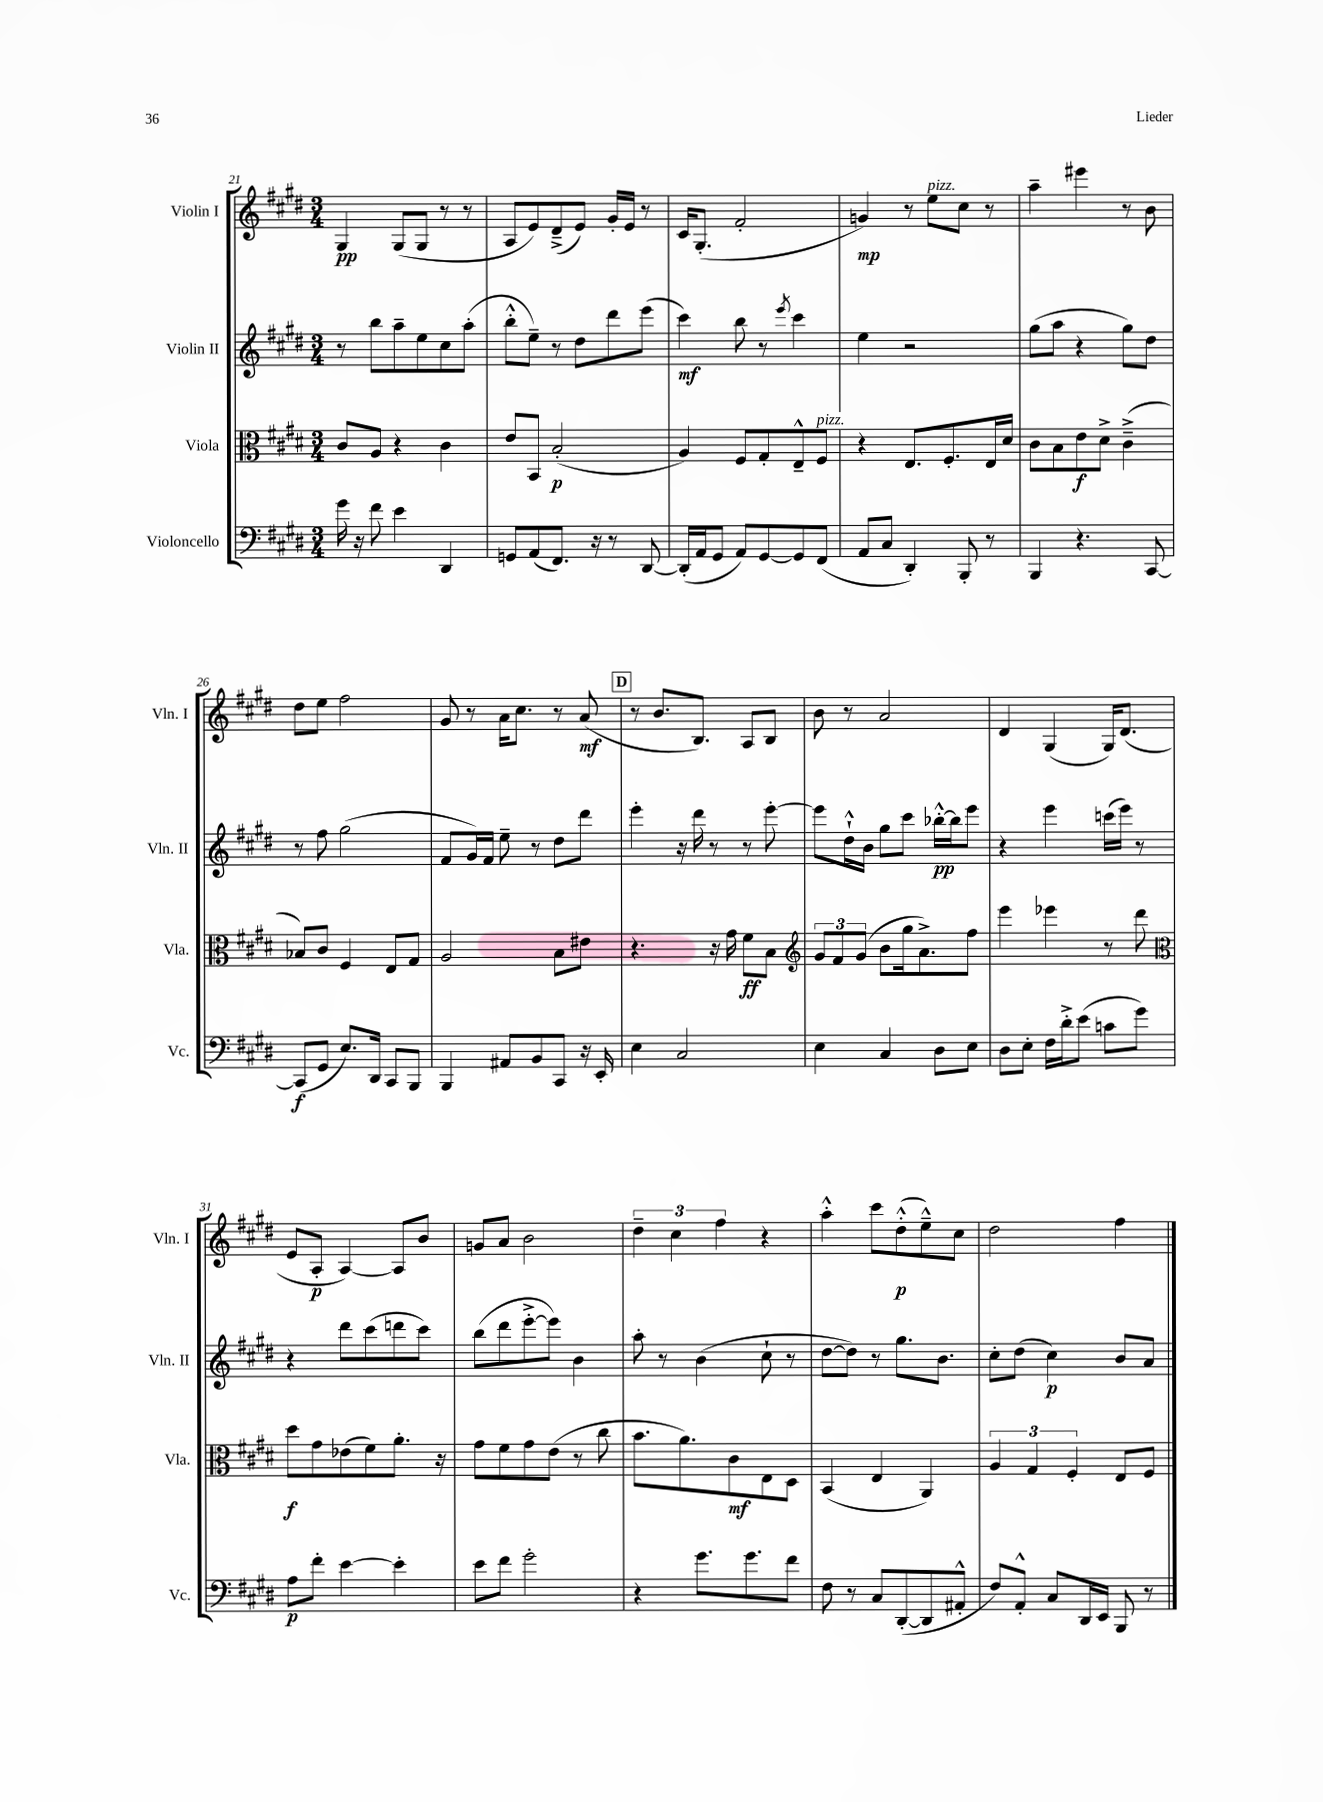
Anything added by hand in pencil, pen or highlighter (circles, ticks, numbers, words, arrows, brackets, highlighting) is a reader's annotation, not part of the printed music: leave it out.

**kern	**dynam	**kern	**dynam	**kern	**dynam	**kern	**dynam
*part4	*part4	*part3	*part3	*part2	*part2	*part1	*part1
*staff4	*staff4	*staff3	*staff3	*staff2	*staff2	*staff1	*staff1
*I"Violoncello	*	*I"Viola	*	*I"Violin II	*	*I"Violin I	*
*I'Vc.	*	*I'Vla.	*	*I'Vln. II	*	*I'Vln. I	*
*clefF4	*	*clefC3	*	*clefG2	*	*clefG2	*
*k[f#c#g#d#]	*	*k[f#c#g#d#]	*	*k[f#c#g#d#]	*	*k[f#c#g#d#]	*
*M3/4	*	*M3/4	*	*M3/4	*	*M3/4	*
=21	=21	=21	=21	=21	=21	=21	=21
16g#\	.	8c#/L	.	8r	.	4G#/	pp
16r	.	.	.	.	.	.	.
8f#\	.	8A/J	.	8bb\L	.	.	.
4e\	.	4r	.	8aa~\	.	(8G#/L	.
.	.	.	.	8ee\	.	8G#/J	.
4DD#/	.	4c#\	.	8cc#\	.	8r	.
.	.	.	.	(8aa'\J	.	8r	.
=22	=22	=22	=22	=22	=22	=22	=22
8GGn/L	.	8e/L	.	8bb'^^\L	.	8A/L	.
(8AA/	.	8BB/J	.	8ee~\J)	.	8e/)	.
8.FF#/J)	.	(2B'/	p	8r	.	(8d#~^/	.
.	.	.	.	8dd#\L	.	8e/J)	.
16r	.	.	.	.	.	.	.
8r	.	.	.	8ddd#\	.	16g#'/LL	.
.	.	.	.	.	.	16e/JJ	.
[8DD#/	.	.	.	(8eee\J	.	8r	.
=23	=23	=23	=23	=23	=23	=23	=23
(16DD#'/LL]	.	4A/)	.	4ccc#\)	mf	16c#/KL	.
16AA/J	.	.	.	.	.	(8.G#'/J	.
8GG#/J	.	.	.	.	.	.	.
8AA/L)	.	8F#/L	.	8bb\	.	2f#'/	.
[8GG#/	.	8G#'/	.	8r	.	.	.
.	.	.	.	8qeee/	.	.	.
8GG#/]	.	8E~^^/	.	4ccc#\	.	.	.
!	!	!LO:TX:a:i:t=pizz.	!	!	!	!	!
(8FF#/J	.	8F#/J	.	.	.	.	.
=24	=24	=24	=24	=24	=24	=24	=24
8AA/L	.	4r	.	4ee\	.	4gn/)	mp
8C#/J	.	.	.	.	.	.	.
4DD#'/)	.	8.E/L	.	2r	.	8r	.
!	!	!	!	!	!	!LO:TX:a:i:t=pizz.	!
.	.	.	.	.	.	8ee\L	.
.	.	8.F#'/	.	.	.	.	.
8BBB'/	.	.	.	.	.	8cc#\J	.
8r	.	16E/L	.	.	.	8r	.
.	.	16d#/JJ	.	.	.	.	.
=25	=25	=25	=25	=25	=25	=25	=25
4BBB/	.	8c#\L	.	(8gg#\L	.	4aa~\	.
.	.	8B\	.	8aa\J	.	.	.
4.r	.	8e\	f	4r	.	4eee#X\	.
.	.	8d#^\J	.	.	.	.	.
.	.	(4c#~^\	.	8gg#\L)	.	8r	.
[8CC#/	.	.	.	8dd#\J	.	8b\	.
!!LO:LB:g=z
=26	=26	=26	=26	=26	=26	=26	=26
(8CC#/L]	f	8B-X/L)	.	8r	.	8dd#\L	.
8GG#/J	.	8c#/J	.	8ff#\	.	8ee\J	.
8.E/L)	.	4F#/	.	(2gg#\	.	2ff#\	.
16DD#/Jk	.	.	.	.	.	.	.
8CC#/L	.	8E/L	.	.	.	.	.
8BBB/J	.	8G#/J	.	.	.	.	.
=27	=27	=27	=27	=27	=27	=27	=27
4BBB/	.	2A/	.	8f#/L	.	8g#/	.
.	.	.	.	16g#/L)	.	8r	.
.	.	.	.	16f#/JJ	.	.	.
8AA#X/L	.	.	.	8ee~\	.	16a\KL	.
.	.	.	.	.	.	8.cc#\J	.
8BB/	.	.	.	8r	.	.	.
8CC#/J	.	8B\L	.	8dd#\L	.	8r	.
16r	.	8e#X\J	.	8ddd#\J	.	(8a/	mf
16EE'/	.	.	.	.	.	.	.
!!LO:REH:place=s1:t=D
=28	=28	=28	=28	=28	=28	=28	=28
4E\	.	4.r	.	4eee'\	.	8r	.
.	.	.	.	.	.	8.b/L	.
2C#/	.	.	.	16r	.	.	.
.	.	.	.	16ddd#\	.	8.B/J)	.
.	.	16r	.	8r	.	.	.
.	.	16g#\	.	.	.	.	.
.	.	8f#\L	ff	8r	.	8A/L	.
.	.	8B\J	.	[8eee'\	.	8B/J	.
=29	=29	=29	=29	=29	=29	=29	=29
*	*	*clefG2	*	*	*	*	*
4E\	.	12g#/L	.	8eee\L]	.	8b\	.
.	.	12f#/	.	.	.	.	.
.	.	.	.	16dd#`^^\L	.	8r	.
.	.	(12g#/J	.	.	.	.	.
.	.	.	.	16b\JJ	.	.	.
4C#/	.	8b\L	.	8gg#\L	.	2a/	.
.	.	16gg#\k	.	8ccc#\J	.	.	.
.	.	8.a^\)	.	.	.	.	.
8D#\L	.	.	.	[16bb-X'^^\LL	pp	.	.
.	.	.	.	16bb-\J]	.	.	.
8E\J	.	8ff#\J	.	8eee\J	.	.	.
=30	=30	=30	=30	=30	=30	=30	=30
8D#\L	.	4eee\	.	4r	.	4d#/	.
8E'\J	.	.	.	.	.	.	.
16F#\LL	.	4eee-X\	.	4eee\	.	(4G#/	.
16d#'^\J	.	.	.	.	.	.	.
(8e\J	.	.	.	.	.	.	.
8cn\L	.	8r	.	(16cccn\LL	.	16G#/KL)	.
.	.	.	.	16eee\JJ)	.	(8.d#/J	.
8g#\J)	.	8ddd#\	.	8r	.	.	.
!!LO:LB:g=z
=31	=31	=31	=31	=31	=31	=31	=31
*	*	*clefC3	*	*	*	*	*
8A\L	p	8dd#\L	f	4r	.	8e/L	.
8f#'\J	.	8g#\	.	.	.	8A'/J	p
[4e\	.	(8e-X\	.	8ddd#\L	.	[4A/)	.
.	.	8f#\)	.	(8ccc#\	.	.	.
4e'\]	.	8.a'\J	.	8dddn\	.	8A/L]	.
.	.	.	.	8ccc#\J)	.	8b/J	.
.	.	16r	.	.	.	.	.
=32	=32	=32	=32	=32	=32	=32	=32
8e\L	.	8g#\L	.	(8bb\L	.	8gn/L	.
8f#\J	.	8f#\	.	8ddd#\	.	8a/J	.
2g#'\	.	8g#\	.	[8eee'^\	.	2b\	.
.	.	(8e\J	.	8eee\J])	.	.	.
.	.	8r	.	4b\	.	.	.
.	.	8cc#\	.	.	.	.	.
=33	=33	=33	=33	=33	=33	=33	=33
4r	.	8.b\L	.	8aa'\	.	6dd#~\	.
.	.	.	.	8r	.	.	.
.	.	.	.	.	.	6cc#\	.
.	.	8.a\)	.	.	.	.	.
8.g#\L	.	.	.	(4b\	.	.	.
.	.	.	.	.	.	6ff#\	.
.	.	8c#\	mf	.	.	.	.
8.g#\	.	.	.	.	.	.	.
.	.	8E\	.	8cc#`\	.	4r	.
8f#\J	.	8D#\J	.	8r	.	.	.
=34	=34	=34	=34	=34	=34	=34	=34
8F#\	.	(4BB/	.	[8dd#\L	.	4aa'^^\	.
8r	.	.	.	8dd#\J])	.	.	.
8C#/L	.	4E/	.	8r	.	8ccc#\L	.
([8DD#'/	.	.	.	8.gg#\L	.	(8dd#'^^\	p
8DD#/]	.	4AA/)	.	.	.	8ee~^^\)	.
.	.	.	.	8.b\J	.	.	.
8AA#X'^^/J	.	.	.	.	.	8cc#\J	.
=35	=35	=35	=35	=35	=35	=35	=35
8F#/L)	.	6A/	.	8cc#'\L	.	2dd#\	.
8AA'^^/J	.	.	.	(8dd#\J	.	.	.
.	.	6G#/	.	.	.	.	.
8C#/L	.	.	.	4cc#\)	p	.	.
.	.	6F#'/	.	.	.	.	.
16DD#/L	.	.	.	.	.	.	.
16EE/JJ	.	.	.	.	.	.	.
8BBB/	.	8E/L	.	8b/L	.	4ff#\	.
8r	.	8F#/J	.	8a/J	.	.	.
==	==	==	==	==	==	==	==
*-	*-	*-	*-	*-	*-	*-	*-
